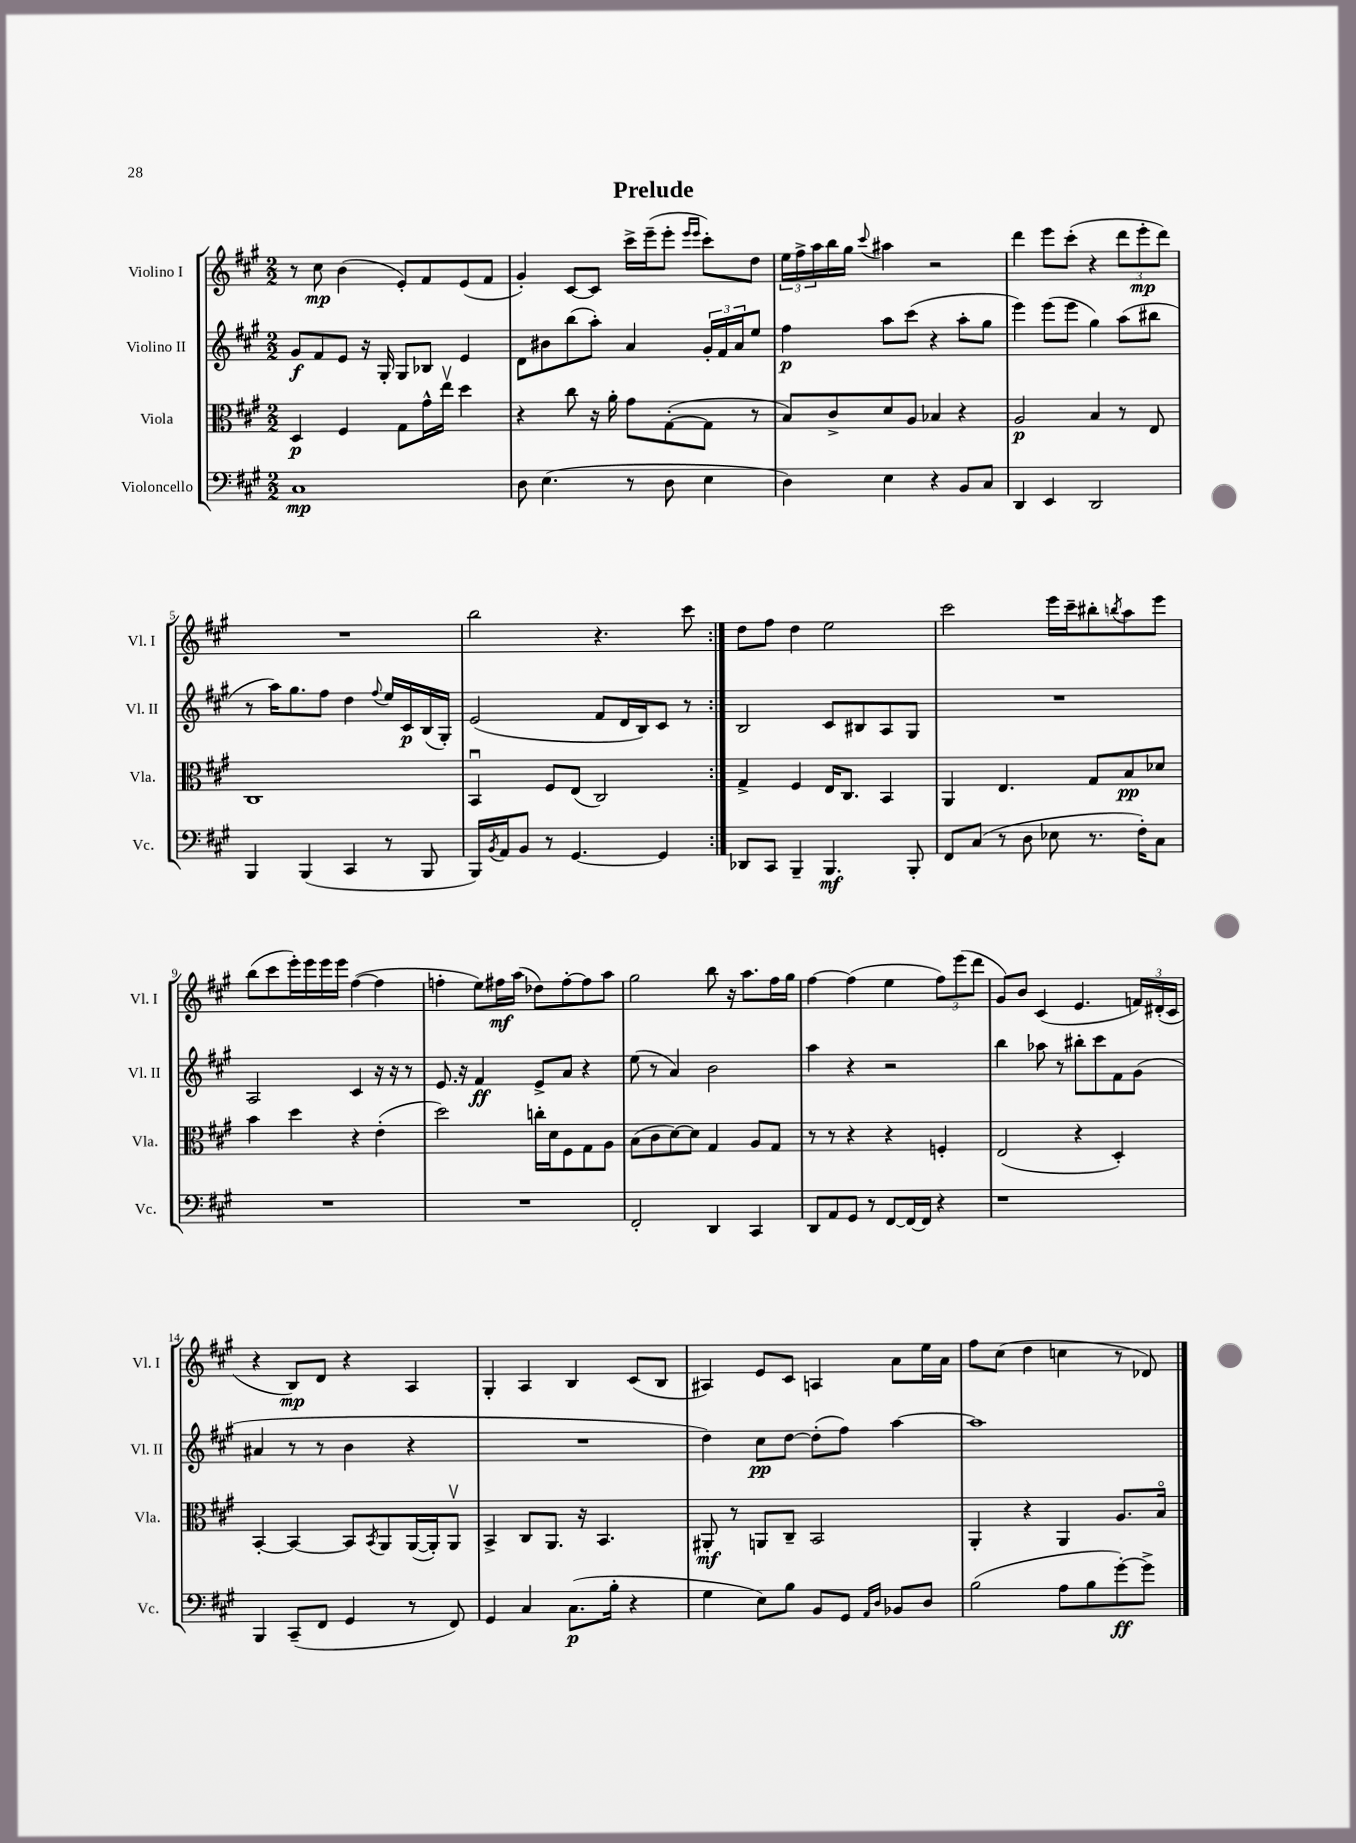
\header { title = "Prelude" }
<<
\new StaffGroup <<
\new Staff = "s0" \with { instrumentName = "Violino I" shortInstrumentName = "Vl. I" } {
    \clef treble \key a \major \numericTimeSignature \time 2/2
    \repeat volta 2 { r8 cis''8\mp b'4( e'8-.) fis'8 e'8( fis'8 |
    gis'4-.) cis'8~ cis'8 cis'''16-> e'''16--( e'''8-. \grace { e'''16 e'''16 } cis'''8-.) d''8 |
    \tuplet 3/2 { e''16 fis''16-> a''16 } b''16 gis''16 \appoggiatura { cis'''8 } ais''4 r2 |
    d'''4 e'''8 cis'''8-.( r4 \tuplet 3/2 { d'''8 e'''8-.\mp d'''8) } |
    R1 |
    b''2 r4. cis'''8 | }
    d''8 fis''8 d''4 e''2 |
    cis'''2 e'''16 cis'''16-- bis''8-. \acciaccatura { b''8 } a''8 e'''8 |
    b''8( cis'''8 e'''16-.) e'''16 e'''16 e'''16 fis''4~( fis''4 |
    f''4-. e''8) fis''16\mf a''16( des''8) fis''8~-. fis''8 a''8 |
    gis''2 b''8 r16 a''8. fis''16 gis''16 |
    fis''4~ fis''4( e''4 \tuplet 3/2 { fis''8) e'''8( d'''8 } |
    gis'8) b'8 cis'4( e'4. \tuplet 3/2 { f'16) dis'16-.( cis'16 } |
    r4 b8\mp) d'8 r4 a4 |
    gis4-. a4 b4 cis'8( b8 |
    ais4) e'8 cis'8 a4 a'8 e''16 a'16 |
    fis''8 cis''8( d''4 c''4 r8 des'8) \bar "|." |
}
\new Staff = "s1" \with { instrumentName = "Violino II" shortInstrumentName = "Vl. II" } {
    \clef treble \key a \major \numericTimeSignature \time 2/2
    \repeat volta 2 { gis'8\f fis'8 e'8 r16 gis16-. gis8 bes8 e'4 |
    d'8 bis'8 b''8( a''8-.) a'4 \tuplet 3/2 { gis'16-. fis'16 a'16 } e''8 |
    fis''4\p a''8 cis'''8( r4 a''8-. gis''8 |
    e'''4) e'''8( e'''8 gis''4) a''8( bis''8 |
    r8 a''16) gis''8. fis''8 d''4 \appoggiatura { fis''8 } e''16 cis'16\p b16( gis16-.) |
    e'2( fis'8 d'16 b16) cis'8 r8 | }
    b2 cis'8 bis8 a8 gis8 |
    R1 |
    a2 cis'4 r16 r16 r8 |
    e'8. r16 fis'4\ff e'8-> a'8 r4 |
    e''8( r8 a'4) b'2 |
    a''4 r4 r2 |
    b''4 aes''8 r8 bis''8-. cis'''8 fis'8 gis'8( |
    ais'4 r8 r8 b'4 r4 |
    R1 |
    d''4) cis''8\pp d''8~ d''8-.( fis''8) a''4~ |
    a''1 \bar "|." |
}
\new Staff = "s2" \with { instrumentName = "Viola" shortInstrumentName = "Vla." } {
    \clef alto \key a \major \numericTimeSignature \time 2/2
    \repeat volta 2 { d4\p fis4 gis8 gis'16-^ e''16\upbow d''4 |
    r4 cis''8 r16 a'16-. gis'8 gis8~-.( gis8 r8 |
    b8) cis'8-> d'8 a8 bes4 r4 |
    a2\p b4 r8 e8 |
    cis1 |
    b,4\downbow fis8 e8( cis2) | }
    gis4-> fis4 e16 cis8. b,4 |
    a,4 e4. gis8 b8\pp des'8 |
    b'4 d''4 r4 e'4-.( |
    d''2) c''16-. d'16 fis8 gis8 a8 |
    b8( cis'8 d'8~) d'8 gis4 a8 gis8 |
    r8 r8 r4 r4 f4-. |
    e2( r4 d4-.) |
    b,4~-. b,4~ b,8 \acciaccatura { b,8 } a,8 a,16~( a,16-.) a,8\upbow |
    b,4-> cis8 a,8. r16 b,4. |
    ais,8-.\mf r8 a,8 cis8-- b,2 |
    a,4-. r4 a,4 a8. b16\flageolet \bar "|." |
}
\new Staff = "s3" \with { instrumentName = "Violoncello" shortInstrumentName = "Vc." } {
    \clef bass \key a \major \numericTimeSignature \time 2/2
    \repeat volta 2 { cis1\mp |
    d8 e4.( r8 d8 e4 |
    d4) e4 r4 b,8 cis8 |
    d,4 e,4 d,2 |
    b,,4 b,,4( cis,4 r8 b,,8 |
    b,,16) \acciaccatura { b,8 } a,16 b,8 r8 gis,4.~ gis,4 | }
    des,8 cis,8 b,,4-- b,,4.\mf b,,8-. |
    fis,8 cis8( r8 d8 ees8 r8. fis16-.) cis8 |
    R1 |
    R1 |
    fis,2-. d,4 cis,4 |
    d,8 a,8 gis,8 r8 fis,8~ fis,16~ fis,16 r4 |
    r1 |
    b,,4 cis,8--( fis,8 gis,4 r8 fis,8) |
    gis,4 cis4 cis8.\p( b16-. r4 |
    gis4 e8) b8 b,8 gis,8 \grace { a,16 d16 } bes,8 d8 |
    b2( a8 b8 gis'8~-.\ff) gis'8-> \bar "|." |
}
>>
>>
